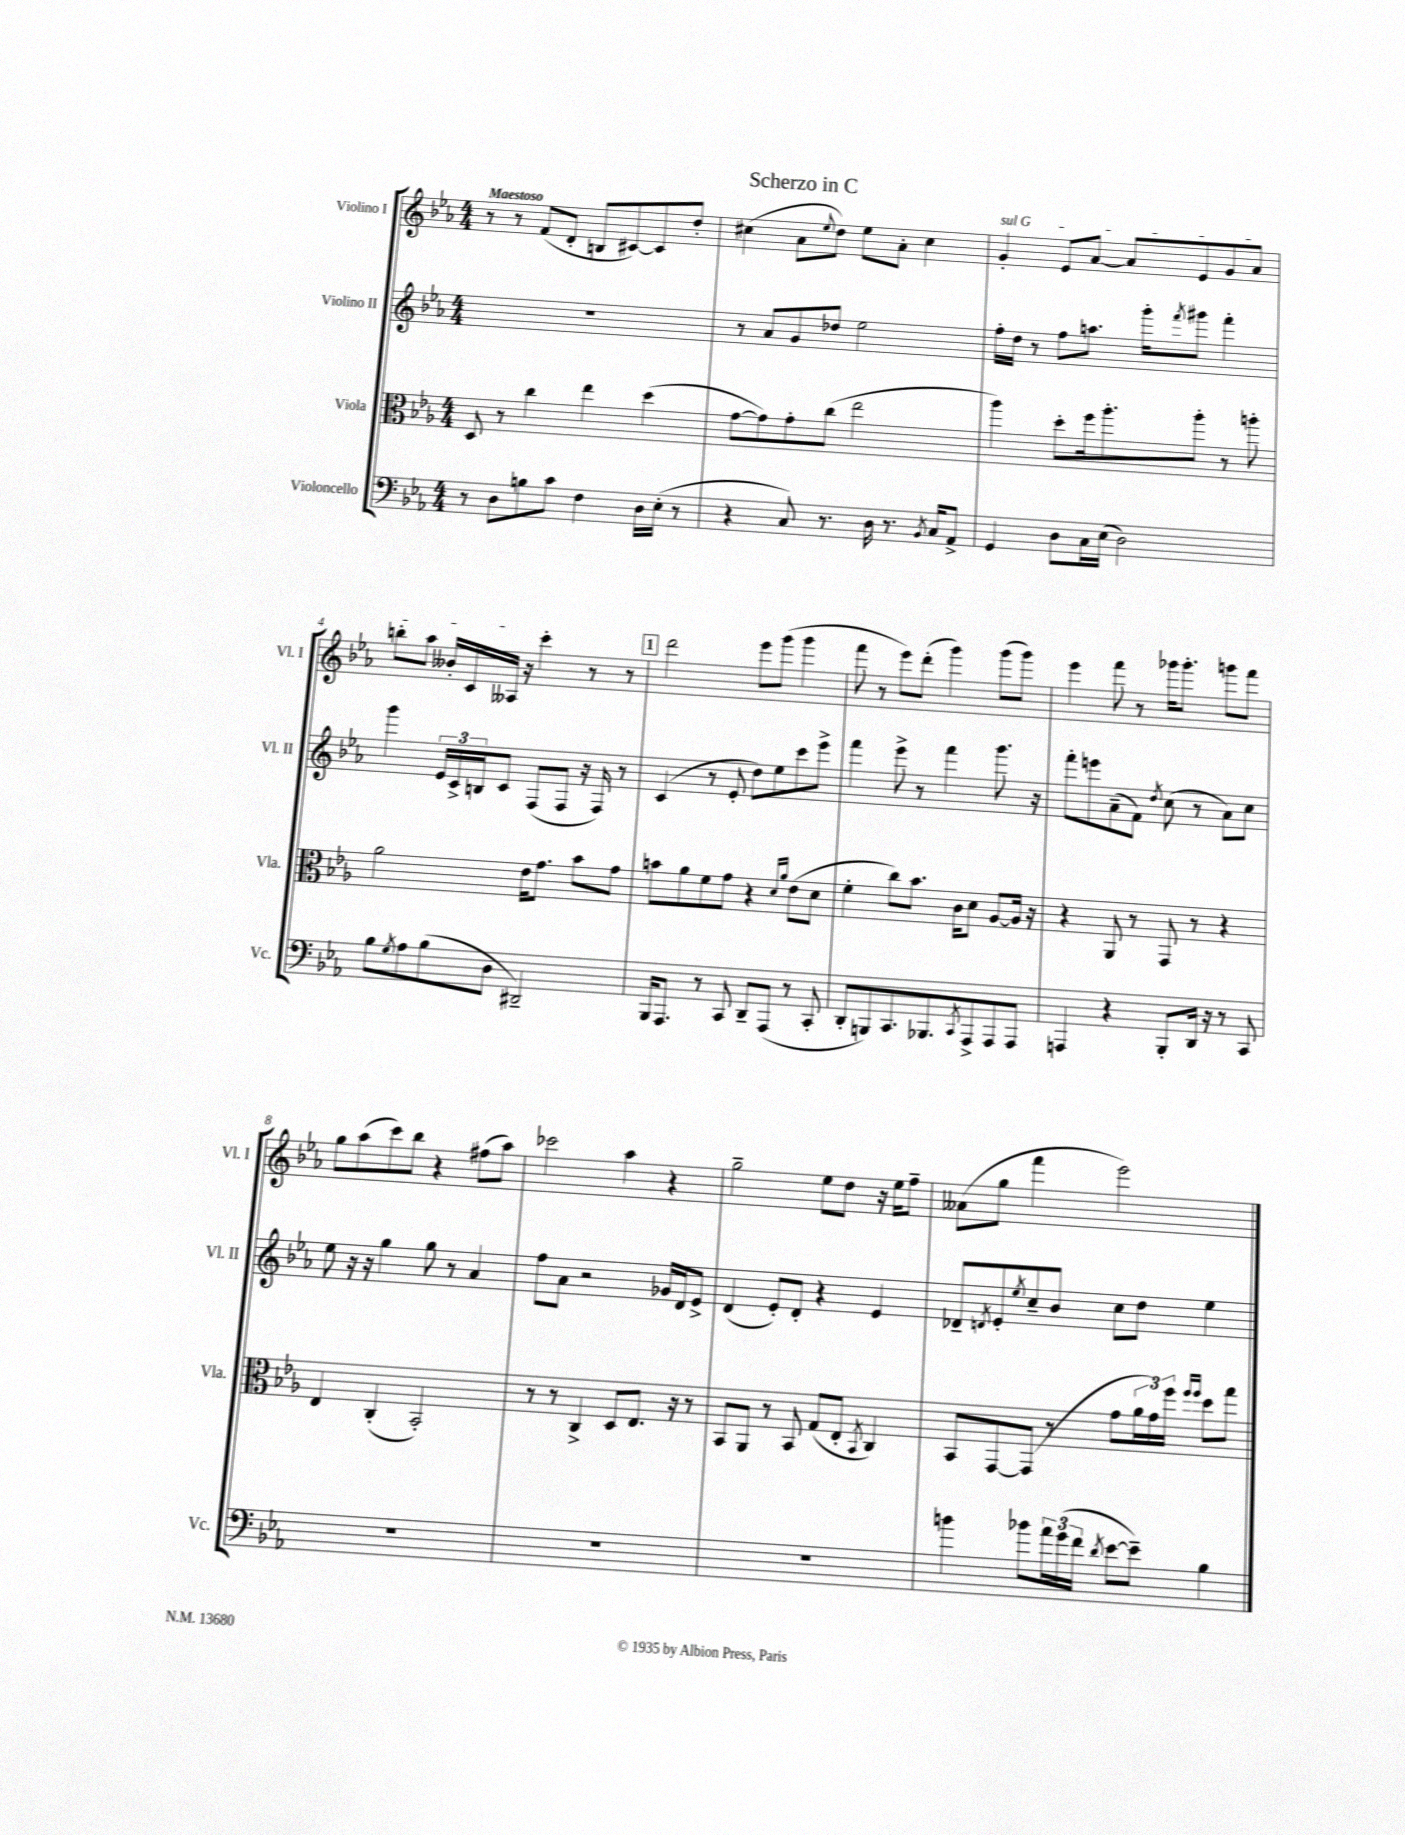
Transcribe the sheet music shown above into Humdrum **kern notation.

**kern	**kern	**kern	**kern
*staff4	*staff3	*staff2	*staff1
*clefF4	*clefC3	*clefG2	*clefG2
*k[b-e-a-]	*k[b-e-a-]	*k[b-e-a-]	*k[b-e-a-]
*M4/4	*M4/4	*M4/4	*M4/4
8r	8D	1r	8r
8D	8r	.	8r
8B	4cc	.	(8f
8c	.	.	8d'
4F	4ee-	.	8B
.	.	.	[8c#)
16D	(4dd	.	8c#]
(16E-'	.	.	.
8r	.	.	8dd'
=	=	=	=
4r	[8g	8r	(4cc#
.	8g])	8a-	.
8C)	8g'	8g	8a-
.	.	.	8qqee-
8.r	(8cc	8dd-	8dd)
.	2ee-	2ee-	8ee-
16D	.	.	.
8.r	.	.	8a-'
.	.	.	4cc#
8qBB-	.	.	.
16C	.	.	.
8AA-^	.	.	.
=	=	=	=
4GG	4aa-)	16ff'	4g'
.	.	16dd	.
.	.	8r	.
8D	8dd'	8ff	8e-
16C	16ff	8.aa	[8a-
(16E-	8.aa-'	.	.
2D)	.	.	8a-]
.	.	16ggg'	.
.	.	8qfff	.
.	8aa-'	8ggg#	8e-
.	8r	4fff'	8g
.	8aa'	.	8a-
=	=	=	=
8B-	2a-	4ggg	8bb'
8qG	.	.	.
8A-	.	.	8aa-
(8B-	.	24e-	16b--'
.	.	24c^	.
.	.	.	16c
.	.	24B	.
8D	.	8c	16A--
.	.	.	16r
2DD#~)	16e-	(8F	4ccc'
.	8.g	.	.
.	.	8F	.
.	8b-	16r	8r
.	.	16F)	.
.	8g	8r	8r
=	=	=	=
16BBB-	8b	(4c	2ddd
8.AAA-	.	.	.
.	8a-	.	.
8r	8f	8r	.
8CC	8g	8e-'	.
8DD~	4r	8dd)	8eee-
(8AAA-	.	8ee-	(8ggg
.	16qqd	.	.
.	16qqa-	.	.
8r	(8e-	8ccc	4ggg
8CC'	8d	8eee-^	.
=	=	=	=
8DD'	4f'	4fff	8fff
8BBB)	.	.	8r
8.CC	8cc)	8eee-^	8eee-)
.	8.b-	8r	(8ddd'
8.BBB-	.	.	.
.	.	4fff	4ggg)
.	16c	.	.
8qCC	.	.	.
8AAA-^	8d	.	.
8AAA-	[8A-	8.ggg	(8ggg
8AAA-	16A-]	.	8ggg)
.	16r	16r	.
=	=	=	=
4AAA	4r	8fff'	4eee-
.	.	8eee	.
4r	8AA-	(8a-~	8fff
.	8r	8f)	8r
.	.	8qdd	.
8BBB-'	8GG	(8cc	16ggg-
.	.	.	8.ggg-'
16DD	8r	8r	.
16r	.	.	.
8r	4r	8a-)	8ggg
8CC	.	8cc	8fff
=	=	=	=
1r	4E-	8ee-	8gg
.	.	16r	(8aa-
.	.	16r	.
.	(4C'	4gg	8ccc)
.	.	.	8bb-
.	2BB-')	8gg	4r
.	.	8r	.
.	.	4a-	(8ff#
.	.	.	8aa-)
=	=	=	=
1r	8r	8ff	2ccc-
.	8r	8a-	.
.	4C^	2r	.
.	8D	.	4aa-
.	8.E-	.	.
.	.	16g-	4r
.	16r	16d	.
.	8r	8e-^	.
=	=	=	=
1r	8BB-	(4d	2gg~
.	8AA-	.	.
.	8r	8e-')	.
.	8BB-	8d'	.
.	(8G	4r	8ee-
.	8E-'	.	8dd
.	8qBB-	.	.
.	4C)	4e-	16r
.	.	.	16ee-
.	.	.	8ff~
=	=	=	=
4b	8BB-	8d-~	(8a--
.	.	8qd	.
.	[8GG	8e-'	8gg
.	.	8qee-	.
8b-	(8GG]	8cc~	4fff
24a-	8r	8b-	.
(24g	.	.	.
24f	.	.	.
8qd	.	.	.
[8e-	8g	8cc	2eee-)
8e-~])	24a-	8dd	.
.	24g)	.	.
.	24ff	.	.
.	16qqff	.	.
.	16qqff	.	.
4B-	8dd	4ee-	.
.	8gg	.	.
==	==	==	==
*-	*-	*-	*-
